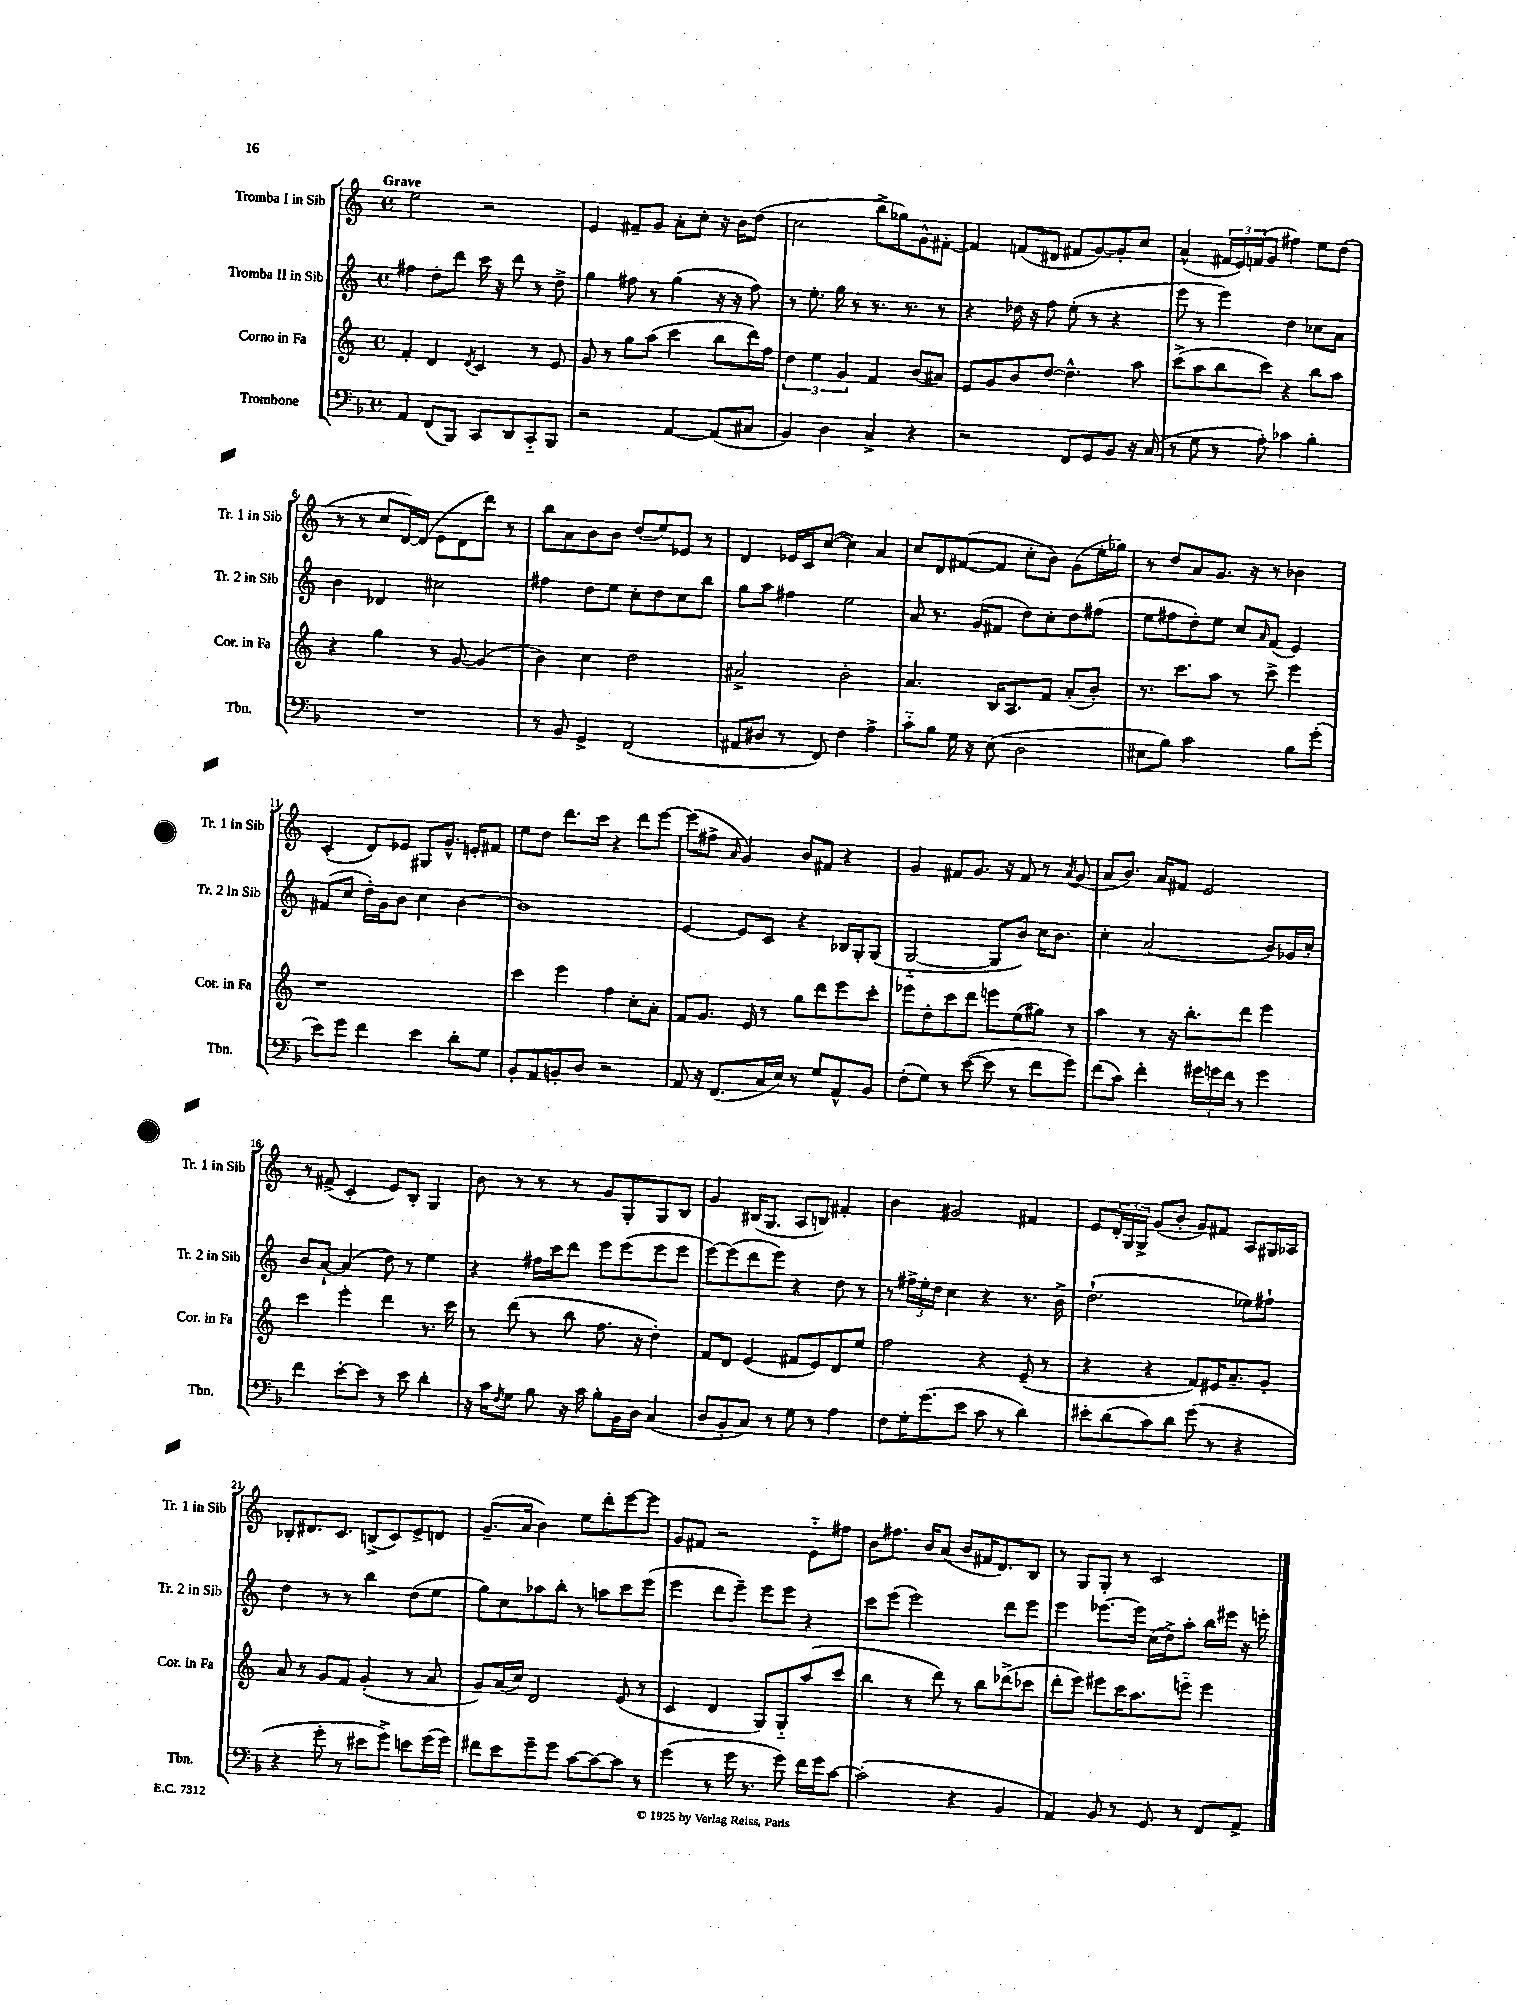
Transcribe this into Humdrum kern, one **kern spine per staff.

**kern	**kern	**kern	**kern
*staff4	*staff3	*staff2	*staff1
*clefF4	*clefG2	*clefG2	*clefG2
*k[b-]	*k[]	*k[]	*k[]
*M4/4	*M4/4	*M4/4	*M4/4
*met(c)	*met(c)	*met(c)	*met(c)
4AA	4f'	4ff#	2ee
(8FF	4d	8dd'	.
8BBB-)	.	8ddd	.
.	8qd	.	.
8CC	4c	16ccc	2r
.	.	16r	.
8DD	.	8ddd	.
8CC'~	8r	8r	.
8BBB-	8e	8dd^	.
=	=	=	=
2r	8g	4gg	4e
.	8r	.	.
.	8gg	8ff#	8f#~
.	(8aa	8r	8g
[4AA	4ccc	(4gg	8a'
.	.	.	8cc'
(8AA]	8bb	16r	16r
.	.	16r	16b
8C#	16ddd)	8ff#)	(8dd
.	16ff	.	.
=	=	=	=
4BB-)	6dd	8r	2cc
.	.	8.ee'	.
.	6ee	.	.
4D	.	.	.
.	.	16gg	.
.	6g	.	.
.	.	8r	.
4C^	4f	8.r	8bb^
.	.	.	8gg-)
.	.	8.r	.
4r	(8b	.	8g^^
.	8a#)	8r	[8f#'
=	=	=	=
2r	8e	4r	4f#]
.	8g	.	.
.	8b	16dd-	(8f
.	.	16r	.
.	[8dd	8ff	8d#
8FF	4.dd^^]	(8ee'	8f#
8GG	.	8r	[8g)
8BB-	.	4r	8g']
16r	8aa	.	8cc
(16C	.	.	.
=	=	=	=
8r	(8ccc^	8eee	(4a^^
8G	8aa	8r	.
8r	8bb	4eee)	24f#
.	.	.	24e)
.	.	.	(24f
8A')	8ccc)	.	8g
4c-	4r	4dd	4ff#)
4B-'	8bb	8cc-	8ee
.	8aa	8a	(8dd
=	=	=	=
1r	4r	4b	8r
.	.	.	8r
.	4gg	4d-	8cc
.	.	.	[16d)
.	.	.	(16d]
.	8r	2cc#	8e
.	[8g	.	8d
.	(4g]	.	8ddd)
.	.	.	8r
=	=	=	=
8r	4b)	4ff#	8bb
8BB-	.	.	8a
4GG^	4cc	8dd	8b
.	.	8ee	8b
(2FF	2dd	8cc'	(8dd
.	.	8dd	8ee)
.	.	8cc	8e-
.	.	8bb	8r
=	=	=	=
8AA#	2a#^	8gg	4d
8D#	.	8aa	.
8r	.	4ff#	16e-
.	.	.	16c
8FF)	.	.	([8cc
4F	2b'	2ee	4cc])
4A^	.	.	4a
=	=	=	=
8c'~	4.a	8a	8cc
8B-	.	8.r	8d
16G	.	.	([8f#
16r	.	(16g	.
(8E	16B	8f#	8f#]
.	8.A	.	.
2D	.	8dd)	8cc'
.	8f	8cc'	8b)
.	(8a'	8dd	(8g
.	8b')	(8ff#	16ee'
.	.	.	16gg-)
=	=	=	=
8E#	8.r	8ee	8r
8B-)	.	8ff#	8dd
.	8.ccc	.	.
2c	.	8dd')	8a
.	8aa	8ee	8.g
.	8r	8cc	.
.	.	.	16r
.	.	16qqa	.
.	8ccc^	(8f	8r
8B-	4eee	4e)	4b-
(8g'	.	.	.
=	=	=	=
8e)	1r	(8f#	(4c'
8g	.	8cc	.
4f	.	16dd')	8d)
.	.	16g	.
.	.	8b	8e-
4e	.	4cc	8G#
.	.	.	8.g^^
8d'	.	[4b	.
.	.	.	16e'
8G	.	.	8f#
=	=	=	=
8BB-'	4ccc	1b]	8ee
8AA	.	.	8dd
8BB'	4eee	.	8.ddd
8D	.	.	.
.	.	.	16ccc
2r	4ff	.	4r
.	8cc'	.	8ddd
.	8a'	.	[8eee
=	=	=	=
8AA	8f	[4e	(8eee]
16r	8.g	.	8ff#^
(8.FF	.	.	.
.	.	.	16qqa
.	.	8e]	4g)
.	16e	.	.
16C	8r	8c	.
16E)	.	.	.
8r	8gg	4r	8b
8G	8ddd	.	8f#
8AA^^	8eee	16B-	4r
.	.	16G'	.
8BB-	8ccc'	(8G	.
=	=	=	=
(8F'	8eee-	[2G'~	4g
8G)	8dd'	.	.
8r	8ccc	.	8f#
([8e	8ddd	.	8.g
8e]	8eee	8G]	.
.	.	.	16r
8r	(8ee	8b)	8f#
8f	8gg#)	16cc	8r
.	.	8.b	.
.	.	.	8qa
8g)	8r	.	(8g
=	=	=	=
(8f	4aa	4cc'	8a
8c)	.	.	8.b)
4f'	8r	(2a	.
.	.	.	16a
.	16r	.	8f#
.	8.bb'	.	.
24g#	.	.	2e
24g	.	.	.
24f	.	.	.
8r	8ddd	.	.
4g	4eee	8b)	.
.	.	16g-	.
.	.	16cc'	.
=	=	=	=
4f	4ccc	8b	8r
.	.	[8a`	(8f#^
[8e'	4eee'	(4a]	4c'
8e]	.	.	.
8r	4ddd	8dd)	8e)
8e	.	8r	8B'
4d'	8.r	4ee	4G
.	16ccc	.	.
=	=	=	=
16r	8r	4r	8b
16c	.	.	.
8qF	.	.	.
8G	(8ddd	.	8r
8B-	8r	16ff#	8r
.	.	16ccc	.
16r	8bb	8ddd	8r
16c	.	.	.
8B-'	8.ff	8eee	8g
16BB-	.	(8eee	8G'
16D	16r	.	.
(4C	4dd')	8eee	8G
.	.	8eee	8B
=	=	=	=
8D	8f	[8eee)	4g
8BB-'	8d	(8eee]	.
8C)	(4e	8ddd	(16B#
.	.	.	8.G
8r	.	8eee)	.
8G	8f#	4r	8A
8r	8e)	.	8B)
4A	8d	8dd	4f#'
.	8ee	8r	.
=	=	=	=
8F	2ff	8r	4b
16G'	.	24ff#^	.
.	.	24ee'	.
(8.g	.	.	.
.	.	24dd	.
.	.	4cc	2g#
8e	.	.	.
8c	4r	4r	.
8r	.	.	.
4d)	(8e~	8.r	4f#
.	8r	.	.
.	.	16b^	.
=	=	=	=
8e#'	4r	(2.dd`	8e
(8d	.	.	24d'
.	.	.	24G
.	.	.	24G^
8c)	4r	.	(8g
8d	.	.	8b'
(8g	8f)	.	8g)
8r	16e#	.	8f#
.	8.a~	.	.
4r	.	8ee-)	8A
.	8g'	8ff#`	16G#
.	.	.	16A-
=	=	=	=
4r	8a	4dd	8B-'
.	8r	.	8.d#
8g'	8g	8r	.
.	.	.	8.c
8r	8f	8r	.
8e#	(4g'	4bb	(8B^
8g^)	.	.	8c)
8e	8r	(8dd	8e^
(16g	8a	8ee	8d
16g)	.	.	.
=	=	=	=
8f#	8g)	8gg)	(8.g~
8e	(16a	8cc	.
.	16cc)	.	16a
8g~	2d	8aa-	4b)
8g	.	8bb'	.
[8c	.	8r	8ee
8c_	.	8aa	8ddd'
8c]	(8e	8ccc	[8eee
8r	8r	(8eee	8eee]
=	=	=	=
(4g	4c	4eee	8g
.	.	.	8f#
8r	4d	8ddd	2r
16g	.	8eee~)	.
8.r	.	.	.
.	8G)	8eee	.
8g)	8G'~	8eee	.
16f	(8aa	4r	8e'~
16g	.	.	.
[8c	8ccc	.	8ff#
=	=	=	=
(2c']	4bb	8ccc	8b
.	.	(8eee	8.ff#
.	8r	2eee)	.
.	.	.	16b
.	8ddd)	.	(8a
4r	8r	.	8b
.	8bb	.	16f#
.	.	.	8.d)
4BB-	(8ddd-^	8ddd	.
.	8ccc-	8eee	8B
=	=	=	=
4AA)	8ddd'	4eee	8r
.	8eee)	.	8G
8BB-	8eee#	[8.eee-	8G'
8r	16ccc	.	8r
.	8.aa	16eee-]	.
8GG	.	(16cc	2c
.	.	16dd^)	.
8r	8eee'~	8aa'	.
8FF	4eee	16bb	.
.	.	16eee#	.
8AA^	.	16r	.
.	.	16eee'	.
==	==	==	==
*-	*-	*-	*-
